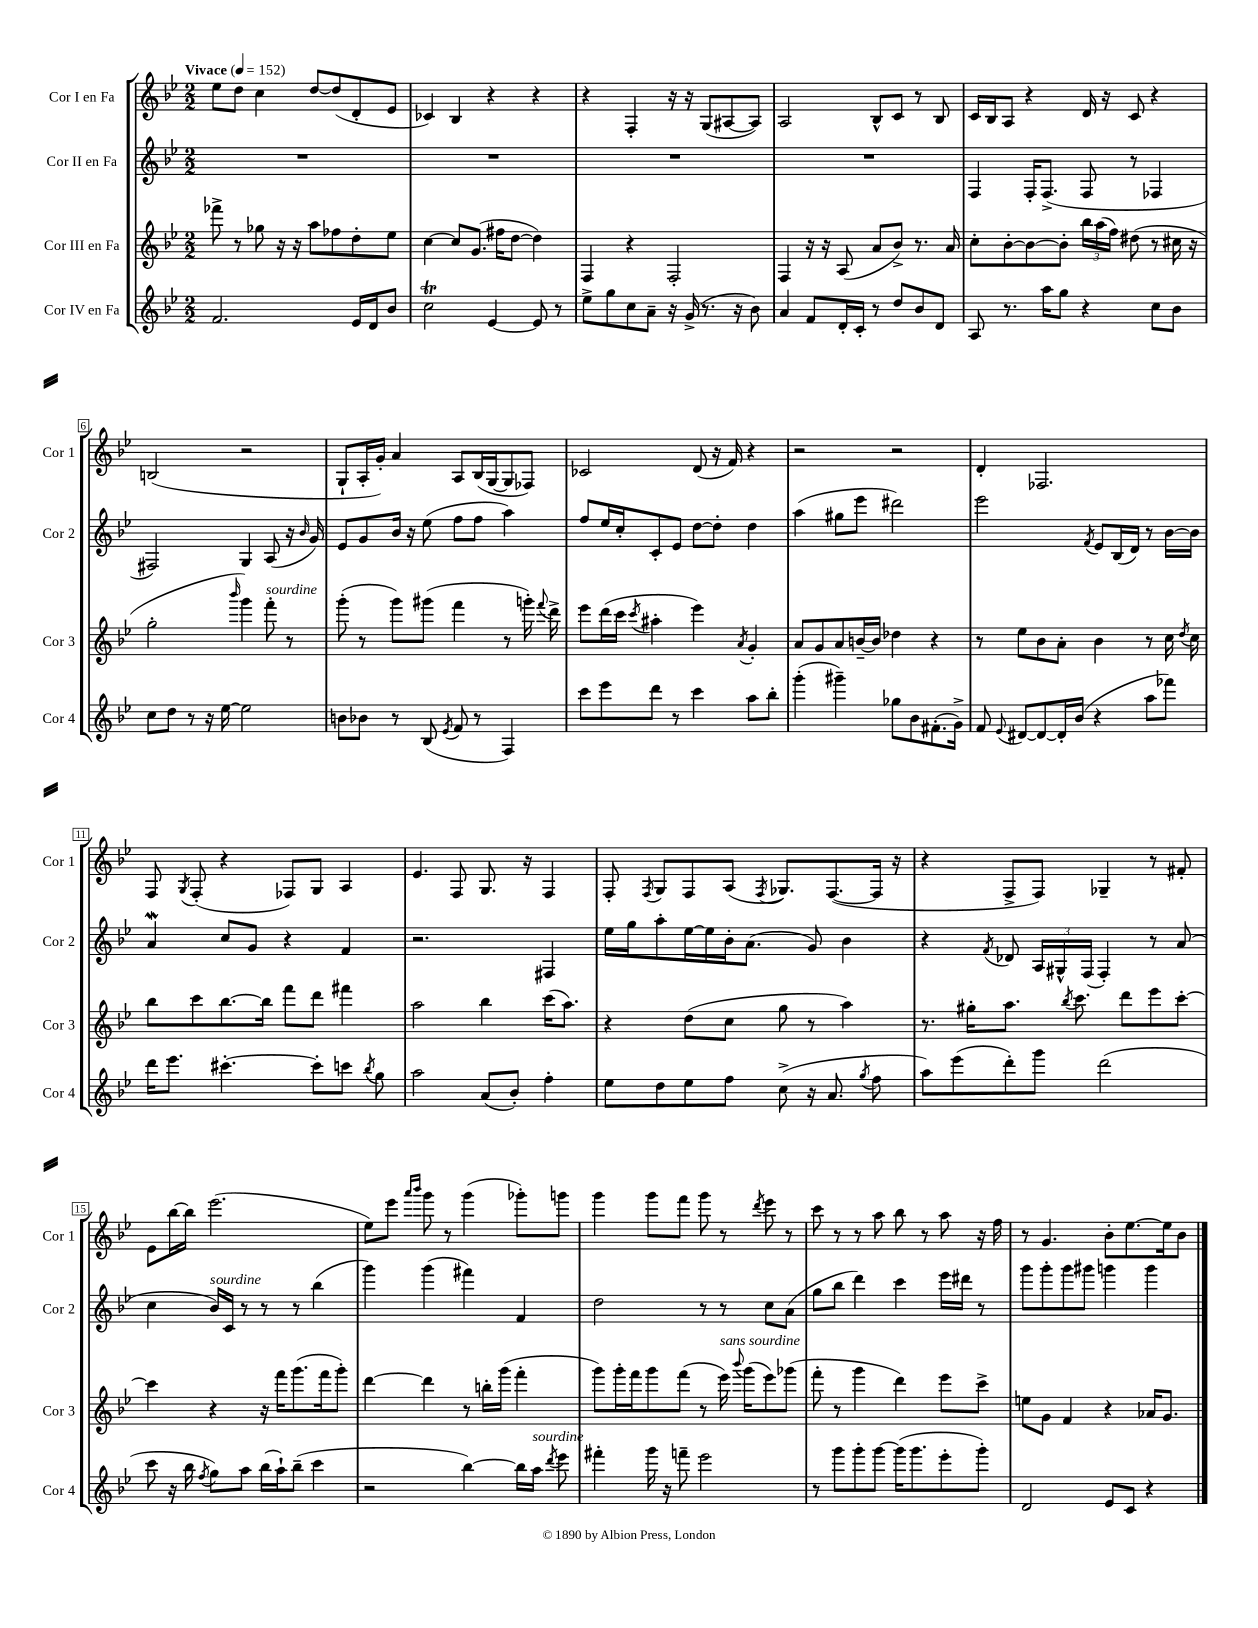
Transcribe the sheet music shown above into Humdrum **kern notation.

**kern	**kern	**kern	**kern
*staff4	*staff3	*staff2	*staff1
*clefG2	*clefG2	*clefG2	*clefG2
*k[b-e-]	*k[b-e-]	*k[b-e-]	*k[b-e-]
*M2/2	*M2/2	*M2/2	*M2/2
*MM152	*MM152	*MM152	*MM152
2.f	8fff-^	1r	8ee-
.	8r	.	8dd
.	8gg-	.	4cc
.	16r	.	.
.	16r	.	.
.	8aa	.	[8dd
.	8ff-	.	(8dd]
16e-	8dd'	.	8d'
16d	.	.	.
8b-	8ee-	.	8e-
=	=	=	=
2cc	[4cc	1r	4c-)
.	8cc]	.	4B-
.	(8.g	.	.
[4e-	.	.	4r
.	16ff#	.	.
.	[8dd	.	.
8e-]	4dd])	.	4r
8r	.	.	.
=	=	=	=
8ee-^	4F	1r	4r
8gg	.	.	.
8cc	4r	.	4F'
8a~	.	.	.
16r	2F'	.	16r
(16g^	.	.	16r
8.r	.	.	(8G
.	.	.	[8A#
16r	.	.	.
8b-)	.	.	8A#])
=	=	=	=
4a	4F	1r	2A
8f	16r	.	.
.	16r	.	.
16d'	(8A	.	.
16c'	.	.	.
8r	8a	.	8B-^^
8dd	8b-^)	.	8c
8b-	8.r	.	8r
8d	.	.	8B-
.	16a	.	.
=	=	=	=
8A	8cc'	4F	16c
.	.	.	16B-
8.r	[8b-'	.	8A
.	8b-_	16F'	4r
16aa	.	(8.F^	.
8gg	8b-']	.	.
4r	24bb-	8F	16d
.	(24aa	.	.
.	.	.	16r
.	24ff)	.	.
.	(8dd#	8r	8c
8cc	8r	4F-	4r
8b-	16cc#	.	.
.	16r	.	.
=	=	=	=
8cc	2gg'	2F#)	(2B
8dd	.	.	.
8r	.	.	.
16r	.	.	.
[16ee-	.	.	.
.	16qqbbb-	.	.
2ee-]	4ggg)	4G	2r
.	8fff'	(8A	.
.	8r	16r	.
.	.	16qqb-	.
.	.	16g)	.
=	=	=	=
8b	(8ggg'	8e-	8G`
8b-	8r	8g	16A'
.	.	.	16g')
8r	8ggg)	16b-	4a
.	.	16r	.
(8B-	(8ggg#	(8ee-	.
8qe-	.	.	.
8f	4fff	8ff	8A
8r	.	8ff	(16B-
.	.	.	[16G
4F)	8r	4aa)	8G]
.	16ggg')	.	8F-)
.	8qqfff	.	.
.	16ddd^	.	.
=	=	=	=
8ccc	8eee-	8ff	2c-
8eee-	(16ddd	16ee-	.
.	16ccc	16cc'	.
.	8qccc	.	.
8ddd	4aa#'	8c'	.
8r	.	8e-	.
4ccc	4eee-)	[8dd	(8d
.	.	8dd']	16r
.	.	.	16f)
.	8qa	.	.
8aa	4g'	4dd	4r
8bb-'	.	.	.
=	=	=	=
(4ggg'	8a	(4aa	2r
.	8g	.	.
4ggg#~)	8a	8gg#	.
.	[16b~	8eee-	.
.	16b]	.	.
8gg-	4dd-	2ddd#)	2r
8b-	.	.	.
(8.f#'	4r	.	.
16g^)	.	.	.
=	=	=	=
8f	8r	2eee-	4d'
8qqe-	.	.	.
[8d#	8ee-	.	.
8d#_	8b-	.	2.F-
16d#']	8a'	.	.
(16b-	.	.	.
.	.	8qf	.
4r	4b-	8e-	.
.	.	(16B-	.
.	.	16d)	.
8aa	8r	8r	.
8fff-)	16cc	[16b-	.
.	8qdd	.	.
.	16cc	16b-]	.
=	=	=	=
16ddd	8bb-	4a	8F
8.eee-	.	.	.
.	.	.	8qG
.	8ccc	.	(8F'
[4.ccc#'	[8.bb-	8cc	4r
.	.	8g	.
.	16bb-]	.	.
.	8fff	4r	8F-)
8ccc#']	8ddd	.	8G
8ccc	4fff#	4f	4A
8qbb-	.	.	.
8gg	.	.	.
=	=	=	=
2aa	2aa	2.r	4.e-
.	.	.	8F
(8a	4bb-	.	8.G
8b-')	.	.	.
.	.	.	16r
4ff'	(16ccc	4F#	4F
.	8.aa)	.	.
=	=	=	=
8ee-	4r	16ee-	8F'
.	.	16gg	.
.	.	.	8qF
8dd	.	8aa'	8G
8ee-	(8dd	[16ee-	8F
.	.	16ee-]	.
8ff	8cc	16b-'	(8A
.	.	(8.a	.
.	.	.	8qF
(8cc^	8gg	.	8.G-)
16r	8r	8g)	.
8.a	.	.	([8.F
.	4aa)	4b-	.
8qgg	.	.	.
8ff	.	.	16F]
.	.	.	16r
=	=	=	=
8aa)	8.r	4r	4r
(8eee-	.	.	.
.	16gg#'	.	.
.	.	8qf	.
8ddd')	8.aa	8d-	8F^
8ggg	.	24A	8F)
.	.	24G#^^	.
.	8qbb-	.	.
.	8.ccc	.	.
.	.	(24F	.
(2ddd	.	4F')	4G-~
.	8ddd	.	.
.	8eee-	8r	8r
.	[8ccc'	(8a	8f#'
=	=	=	=
8ccc	4ccc]	4cc	8e-
16r	.	.	[16bb-
16bb-	.	.	16bb-]
8qff	.	.	.
8gg)	4r	16b-)	(2.eee-
.	.	16c	.
8aa	.	8r	.
(16bb-	16r	8r	.
16aa`)	16fff	.	.
(8bb-~	(8.ggg	8r	.
4ccc	.	(4bb-	.
.	16fff	.	.
.	8ggg')	.	.
=	=	=	=
2r	[4ddd	4ggg)	8ee-)
.	.	.	8eee-
.	.	.	16qqaaa
.	.	.	16qqbbb-
.	4ddd]	(4ggg	8ggg
.	.	.	8r
[4bb-)	8r	4fff#)	(4ggg
.	16bb'	.	.
.	(16ggg	.	.
16bb-]	4fff'	4f	8ggg-')
16aa	.	.	.
8qddd	.	.	.
8eee-	.	.	8ggg
=	=	=	=
4fff#'	8ggg)	2dd	4ggg
.	16ggg'	.	.
.	16fff	.	.
16ggg	8ggg	.	8ggg
16r	.	.	.
8fff~	(8fff	.	8fff
2eee-	8r	8r	8ggg
.	16eee-)	8r	8r
.	8qqbbb-	.	.
.	(16ggg	.	.
.	.	.	8qddd
.	8eee-)	8cc	8eee-
.	(8ggg-	(8a	8r
=	=	=	=
8r	8fff'	8gg	8ccc
8ggg	8r	8bb-	8r
8ggg'	4ggg	4ddd)	8r
[8ggg	.	.	8aa
(16ggg]	4ddd)	4ccc	8bb-
8.ggg	.	.	.
.	.	.	8r
8eee-'	8eee-	16eee-	8aa
.	.	16ddd#	.
8ggg')	8ccc^	8r	16r
.	.	.	16ff
=	=	=	=
2d	8ee	8ggg	8r
.	8g	8ggg'	4.g
.	4f	8ggg	.
.	.	8ggg#	.
8e-	4r	4ggg	8b-'
8c	.	.	[8.ee-
4r	16a-	4ggg	.
.	8.g	.	16ee-]
.	.	.	8b-
==	==	==	==
*-	*-	*-	*-
